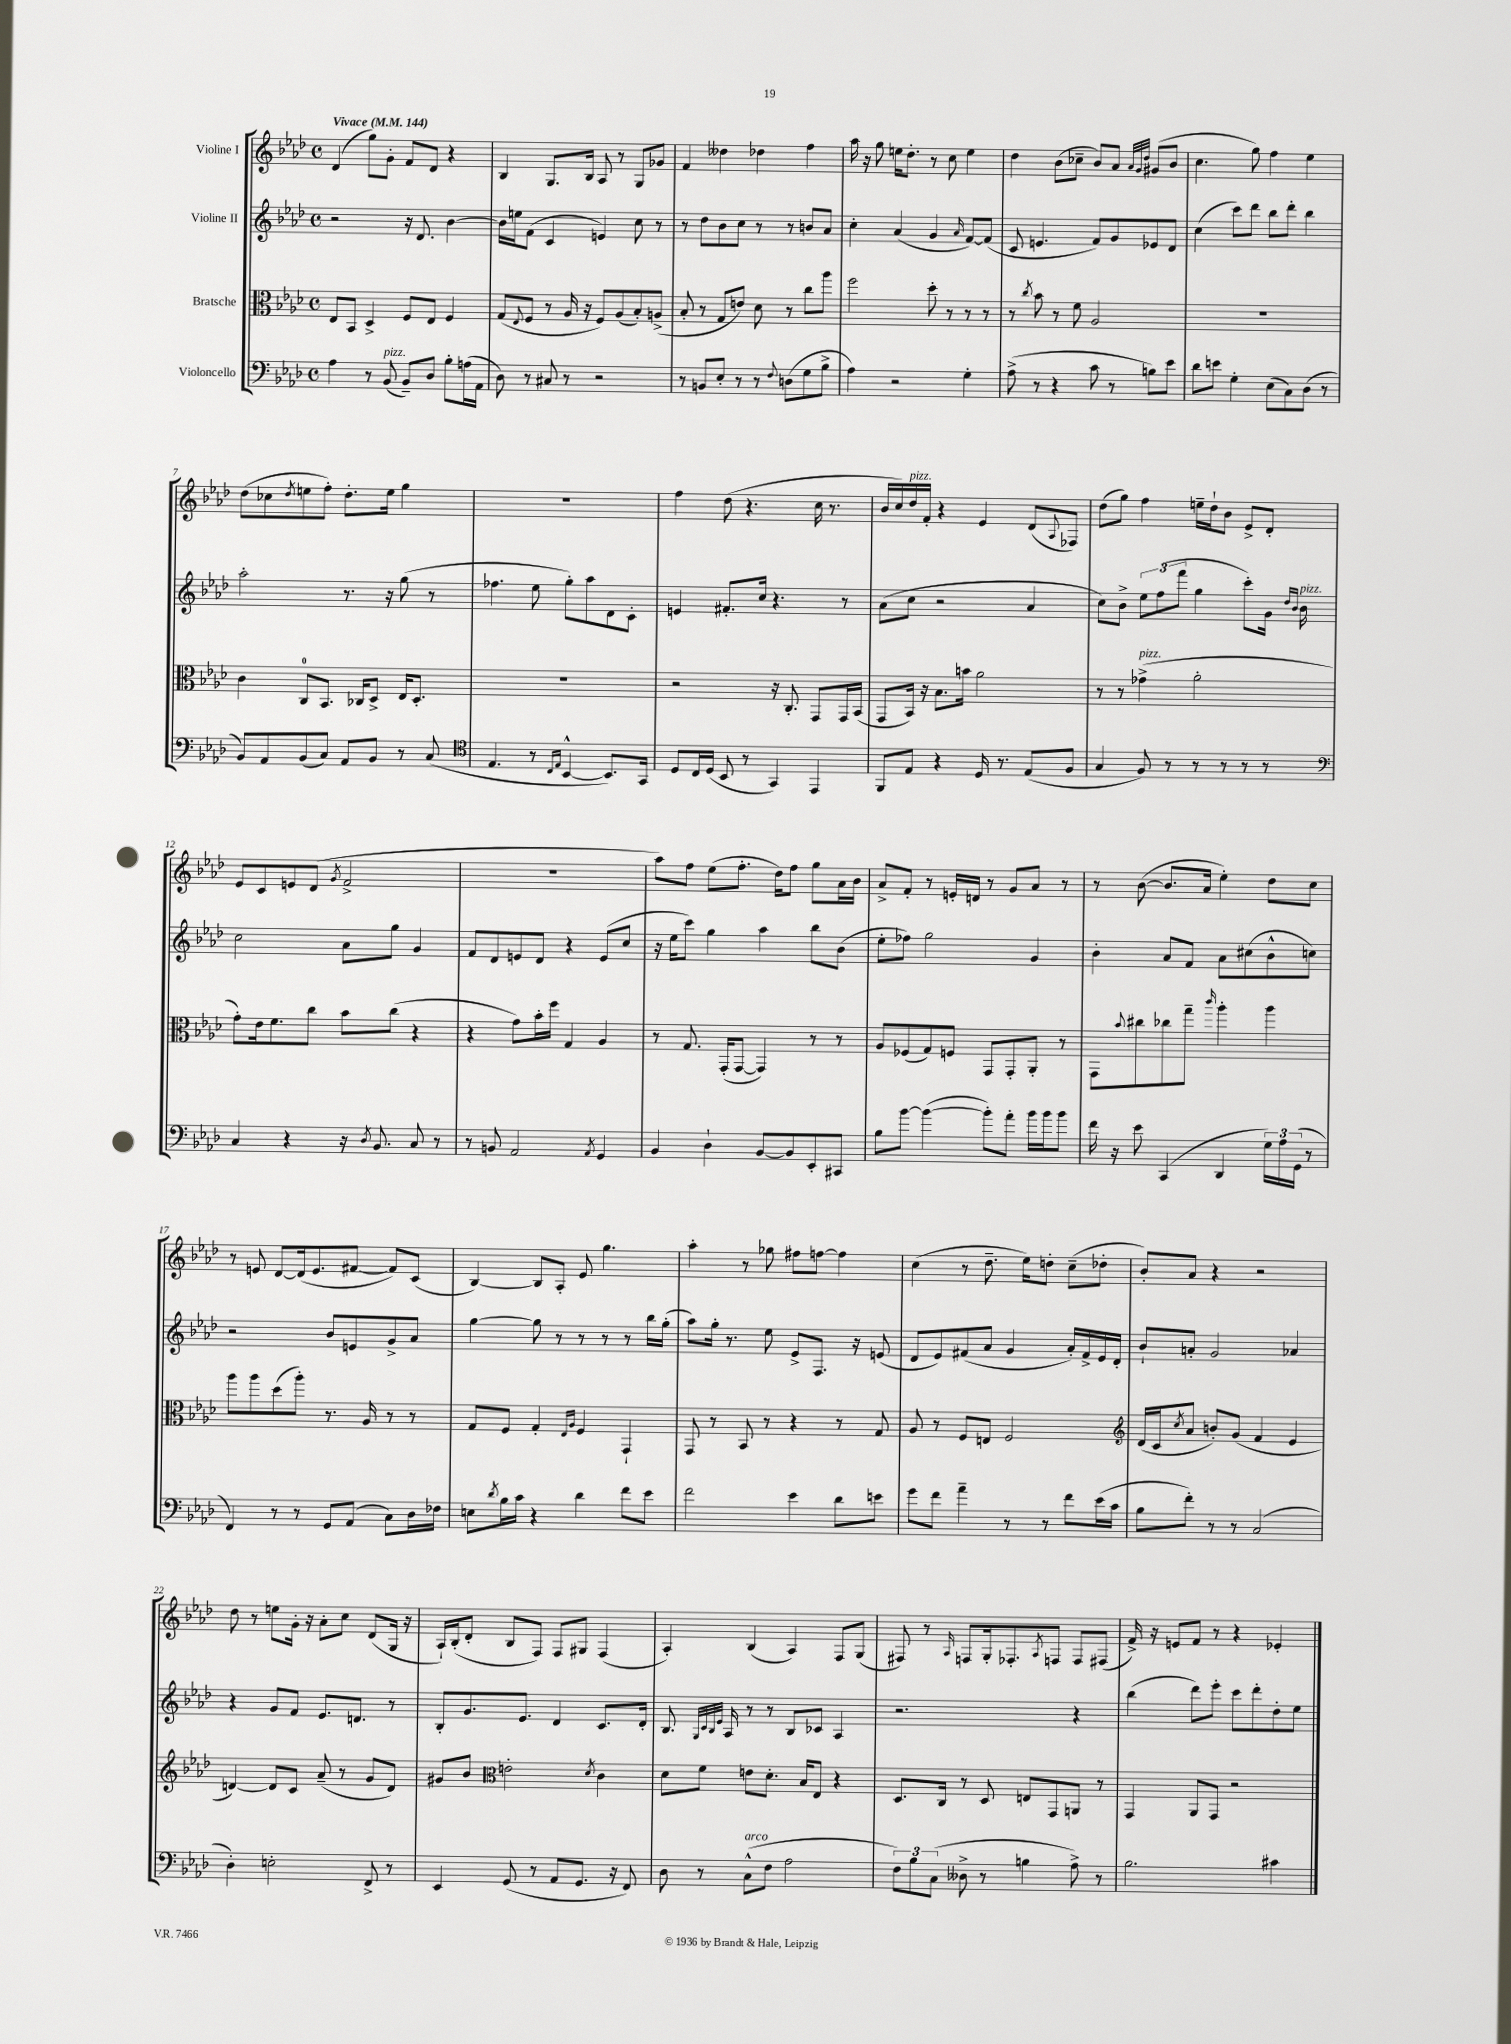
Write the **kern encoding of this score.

**kern	**kern	**kern	**kern
*staff4	*staff3	*staff2	*staff1
*clefF4	*clefC3	*clefG2	*clefG2
*k[b-e-a-d-]	*k[b-e-a-d-]	*k[b-e-a-d-]	*k[b-e-a-d-]
*M4/4	*M4/4	*M4/4	*M4/4
*met(c)	*met(c)	*met(c)	*met(c)
*MM144	*MM144	*MM144	*MM144
4A-	8E-	2r	(4d-
.	8BB-	.	.
8r	4D-^	.	8gg)
(8BB-	.	.	8g'
8BB-~)	8F	16r	8f
.	.	8.d-	.
8D-	8E-	.	8d-
8B-'	4F	[4b-	4r
(16A	.	.	.
16AA-	.	.	.
=	=	=	=
8D-)	(8G	16b-]	4B-
.	.	16ee	.
.	8qqE-	.	.
8r	8F	(8f	.
8C#	8r	4c	8.G
8r	16A-	.	.
.	16r	.	16B-
2r	8F)	4e)	8A-
.	(8A-	.	8r
.	8B-')	8cc	8G
.	(8A^	8r	8g-
=	=	=	=
8r	8B-'	8r	4f
8BB	8r	8dd-	.
8E-'	8G	8b-	4dd--
8r	8e)	8cc	.
8r	8d-	8r	4dd-
8qqF	.	.	.
(8D	8r	8r	.
8G	8cc	8b	4ff
8B-^	8aa-	8a-	.
=	=	=	=
4A-)	2ff	4cc'	16aa-
.	.	.	16r
.	.	.	8gg
2r	.	(4a-	16ee
.	.	.	8.dd-'
.	8dd-'	4g	8r
.	8r	.	8cc
.	.	16qqa-	.
4G'	8r	[8f)	4ee
.	8r	(8f]	.
=	=	=	=
(8A-^	8r	8c	4dd-
.	8qcc	.	.
8r	8b-	4.e	.
4r	8r	.	(8b-
.	8f	.	8cc-~
8c	2A-	8f)	8b-)
8r	.	8g	8a-
.	.	.	32qqa-
.	.	.	32qqg
.	.	.	32qqdd-
8B)	.	8e-	(8g#
8e-	.	8d-	8b-
=	=	=	=
8d-	1r	(4cc	4.cc
8e	.	.	.
4G'	.	8ccc)	.
.	.	8ddd-	8gg)
(8E-	.	8bb-	4ff
8C)	.	8ddd-'	.
(8D-	.	4bb-	4ee-
8r	.	.	.
=	=	=	=
8BB-)	4c	2aa-'	(8dd-
8AA-	.	.	8cc-
.	.	.	8qdd-
(8BB-	8C	.	8ee
8C)	8.BB-	.	8ff')
8AA-	.	8.r	8.dd-'
.	16C-	.	.
8BB-	8D-^	.	.
.	.	16r	16ee
8r	16E-	(8gg	4gg
.	8.D-'	.	.
(8C	.	8r	.
=	=	=	=
*clefC4	*	*	*
4.E-	1r	4.ff-	1r
8r	.	8ee-	.
16qqC	.	.	.
16qqE-	.	.	.
[4BB-^^	.	8gg')	.
.	.	8aa-	.
8.BB-])	.	8d-	.
.	.	8c'	.
16GG	.	.	.
=	=	=	=
8D-	2r	4e	4ff
16C	.	.	.
(16D-	.	.	.
8BB-	.	8.f#'	(8dd-
8r	.	.	4.r
.	.	16cc	.
4GG)	16r	4.r	.
.	8.C'	.	.
4EE-	8GG	.	16cc
.	.	.	8.r
.	16GG	8r	.
.	(16BB-	.	.
=	=	=	=
8FF	8GG	(8a-	16b-
.	.	.	16cc)
8E-	16BB-)	8cc	16dd-
.	16r	.	16f'
4r	8.B-	2r	4r
.	16b	.	.
16D-	2a-	.	4e-
8.r	.	.	.
(8E-	.	4a-	(8d-
.	.	.	8qqA-
8F	.	.	8F-)
=	=	=	=
4G	8r	8cc)	(8dd-
.	8r	8b-^	8gg)
8F)	(4g-^	12ee-	4ff
.	.	(12ff	.
8r	.	.	.
.	.	12fff	.
8r	2a-'	4gg	16ee~
.	.	.	16dd-`
8r	.	.	8b-
8r	.	8ccc')	8e-^
8r	.	16g	8d-'
.	.	16qqdd-	.
.	.	16qqb-	.
.	.	16b-	.
=	=	=	=
*clefF4	*	*	*
4C	8g')	2cc	8e-
.	16e-	.	8c
.	8.f	.	.
4r	.	.	8e
.	8cc	.	(8d-
.	.	.	8qg
16r	8b-	8a-	2f^
8qD-	.	.	.
8.BB-	.	.	.
.	(8cc	8gg	.
8C	4r	4g	.
8r	.	.	.
=	=	=	=
8r	4r	8f	1r
8BB	.	8d-	.
2AA-	8g)	8e	.
.	16b-'	8d-	.
.	16ff	.	.
.	4G	4r	.
8qAA-	.	.	.
4GG	4A-	(8e	.
.	.	8cc	.
=	=	=	=
4BB-	8r	16r	8aa-)
.	.	16ee-	.
.	8.G	8ccc)	8ff
4D-`	.	4gg	(8ee-
.	(16GG'	.	.
.	[8GG	.	8.ff'
[8BB-	4GG])	4aa-	.
.	.	.	16dd-)
8BB-]	.	.	8ff
8EE-'	8r	8bb-	8gg
8CC#	8r	(8b-	16a-
.	.	.	16b-
=	=	=	=
8B-	8A-	8ee-'	8a-^
[8b-	(8F-	8ff-)	8f'
(4b-_	8G)	2gg	8r
.	8F	.	16e'
.	.	.	16d
8b-'])	8GG	.	8r
8a-'	8GG'	.	8g
16b-	8AA-'	4g	8a-
16b-	.	.	.
8b-	8r	.	8r
=	=	=	=
16f	8GG	4b-'	8r
16r	.	.	.
.	8qqb-	.	.
8e-	8cc#	.	([8b-
(4CC	8cc-	8a-	8.b-]
.	8gg~	8f	.
.	.	.	16a-
.	16qqccc	.	.
4DD-	4aa-'	8a-	4ee-')
.	.	(8cc#	.
24G)	4aa-	8b-^^	8dd-
24A-	.	.	.
(24GG	.	.	.
8r	.	8cc)	8cc
=	=	=	=
4FF)	8aa-	2r	8r
.	8aa-	.	8e
8r	(8dd-	.	[8d-
8r	8aa-')	.	(16d-]
.	.	.	8.e
8GG	8.r	8b-	.
(8AA-	.	8e	[8f#
.	16A-	.	.
8C)	8r	8g^	8f#])
16D-	8r	8a-	(8c
16F-	.	.	.
=	=	=	=
8E	8G	[4gg	[4B-)
8qd-	.	.	.
16B-	8F	.	.
16c	.	.	.
4r	4G'	8gg]	8B-]
.	.	8r	8A-'
.	16qqE-	.	.
.	16qqA-	.	.
4d-	4F	8r	8e-
.	.	8r	4.gg
8f	4GG`	8r	.
8e-	.	16bb-	.
.	.	(16gg'	.
=	=	=	=
2f	8GG	8aa-)	4aa-'
.	8r	16gg'	.
.	.	8.r	.
.	8BB-	.	8r
.	8r	8ee-	8gg-
4e-	4r	8e-^	8ff#
.	.	8.F	[8ff
8d-	8r	.	4ff]
.	.	16r	.
8e	8G	(8e	.
=	=	=	=
8g	8A-	8d-	(4cc
8f	8r	8e-)	.
4a-~	8F	(8f#	8r
.	8E	8a-	8.dd-~
8r	2F	4g	.
.	.	.	16ee-)
8r	.	.	8dd'
8f	.	16a-')	(8cc~
.	.	16f#^	.
(16e-	.	16e-	8dd-'
16c	.	16d-'	.
=	=	=	=
*	*clefG2	*	*
8B-	(16d-	8b-`	8b-')
.	16c	.	.
.	8qcc	.	.
8f')	8a-	8a'	8a-
8r	8b')	2g	4r
8r	(8g	.	.
(2C	4f	.	2r
.	4e-	4a-	.
=	=	=	=
4D-')	[4d)	4r	8dd-
.	.	.	8r
2E'	8d]	8g	8ee
.	8c	8f	16g'
.	.	.	16r
.	(8a-~	8.e-	8a-'
.	8r	.	8cc
.	.	8.d	.
8FF^	8g	.	(8d-
8r	8d)	8r	16G
.	.	.	16r
=	=	=	=
4EE-	8g#	8B-'	16A-`)
.	.	.	(16B-'
.	8b-	8.g	8d-'
*	*clefC3	*	*
(8GG	2e'	.	8B-
.	.	8.e-	.
8r	.	.	8F)
8AA-	.	4d-	8F
8.GG	.	.	8G#
.	8qd-	.	.
.	4c	8.c	(4F
16r	.	.	.
8FF)	.	.	.
.	.	16d-'	.
=	=	=	=
8D-	8d-	8.B-	4A-')
8r	8f	.	.
.	.	32qqG	.
.	.	32qqc	.
.	.	32qqB-	.
.	.	32qqe-	.
.	.	16A-	.
(8C^^	8e	8r	(4B-
8F	8.d-'	8r	.
2A-	.	8B-	4A-)
.	16B-	.	.
.	8E-	8c-	.
.	4r	4A-	8F
.	.	.	(8G
=	=	=	=
12F)	8.D-	2.r	8F#)
12B-	.	.	.
.	.	.	8r
(12C	.	.	.
.	16C	.	.
.	.	.	16qqA-
8D--^	8r	.	8F
8r	8D-	.	16G'
.	.	.	8.F-'
4B	8E	.	.
.	.	.	8qA-
.	8GG	.	8F
8A-^)	8AA	4r	8F
8r	8r	.	(8F#
=	=	=	=
2.B-	4GG	(4bb-	16f^)
.	.	.	16r
.	.	.	8e
.	8AA-	8ddd-)	8f
.	8GG	8eee-'	8r
.	2r	8ccc	4r
.	.	8ddd-'	.
4c#	.	8dd-'	4e-'
.	.	8ee-	.
==	==	==	==
*-	*-	*-	*-
